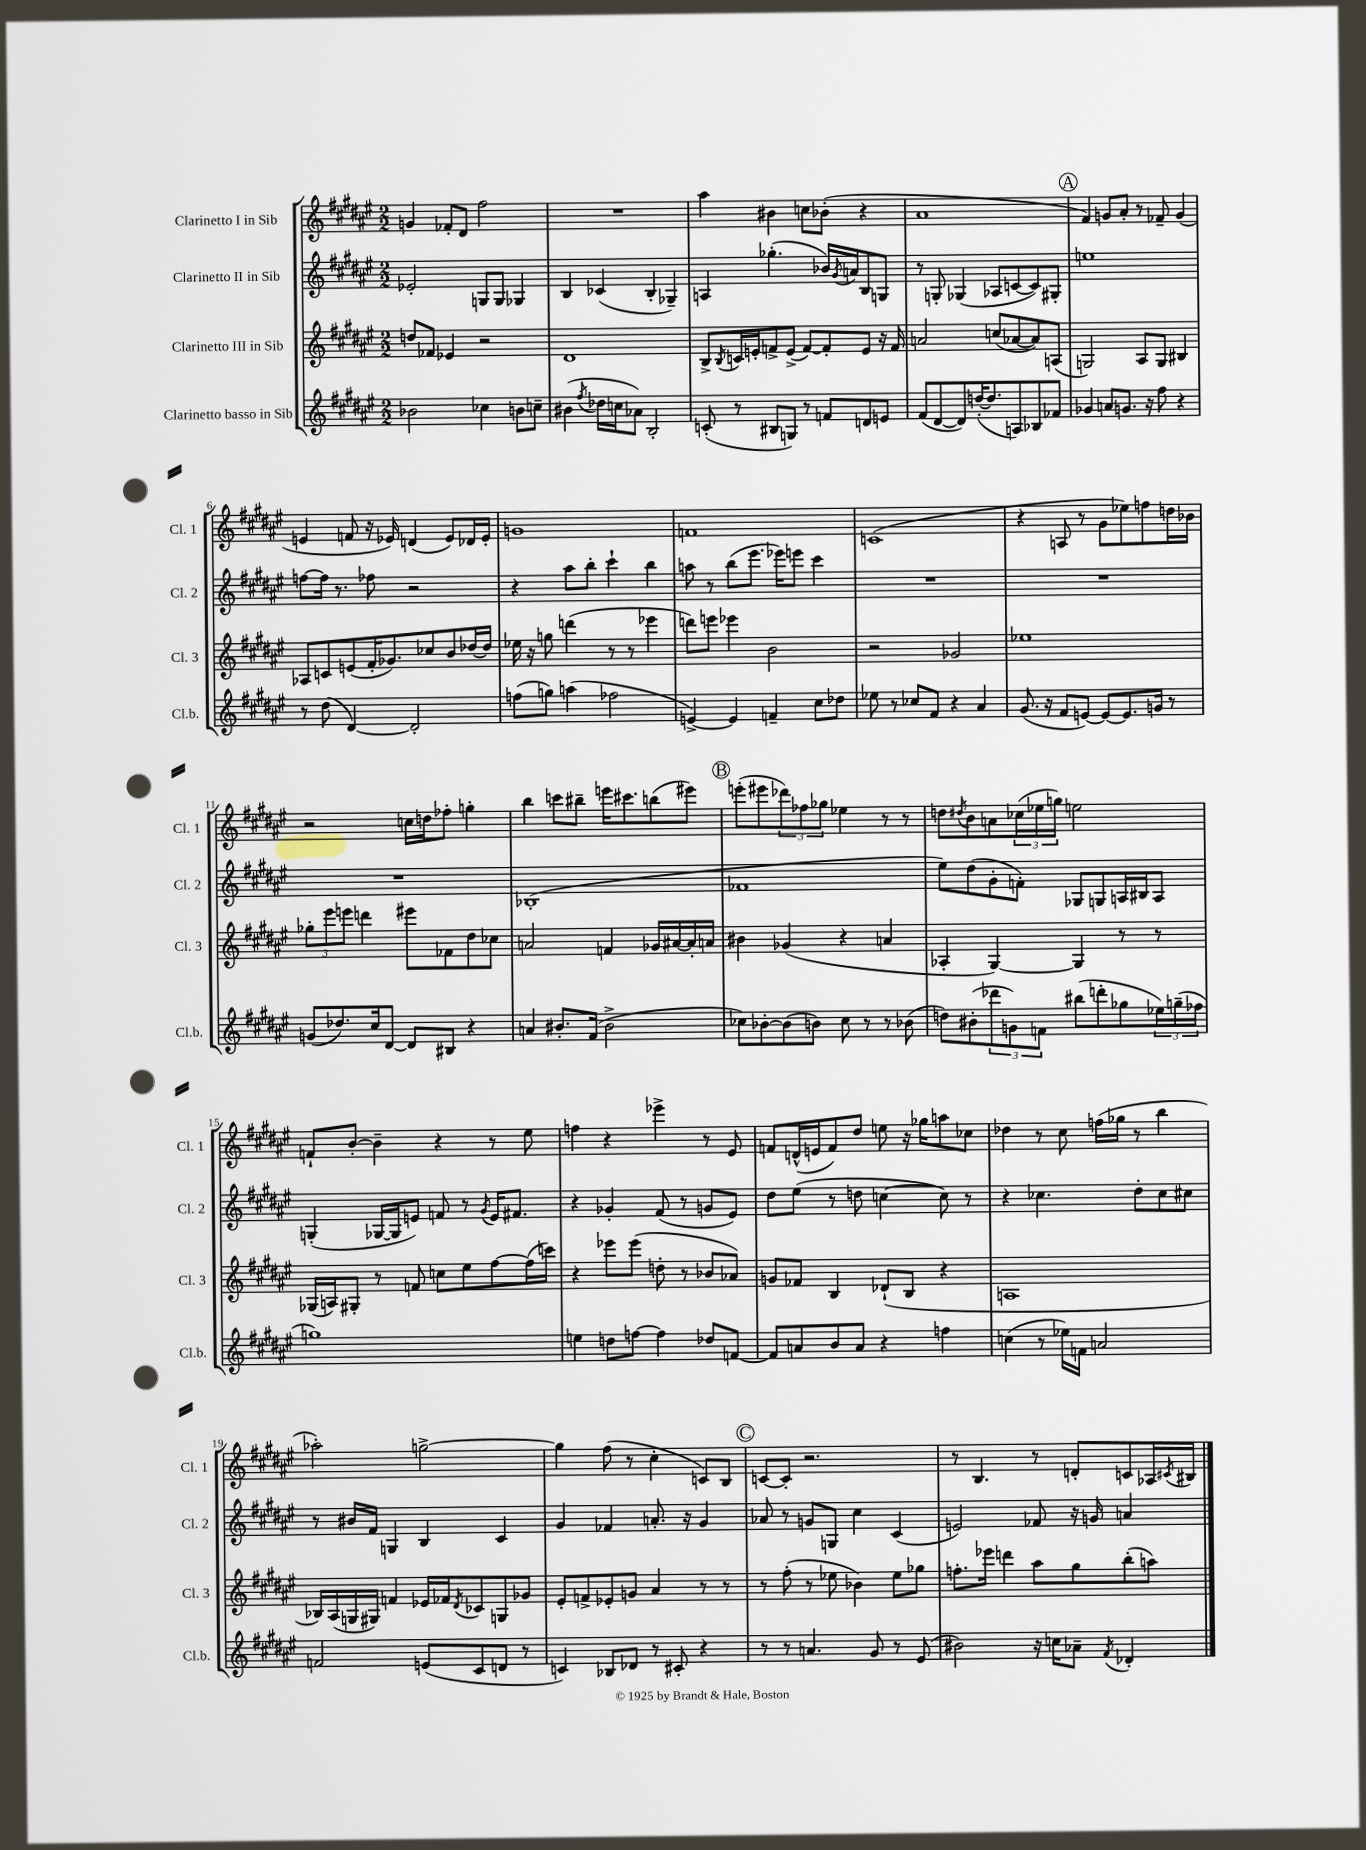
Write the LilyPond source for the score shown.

<<
\new StaffGroup <<
\new Staff = "s0" \with { instrumentName = "Clarinetto I in Sib" shortInstrumentName = "Cl. 1" } {
    \clef treble \key fis \major \numericTimeSignature \time 2/2
    g'4 fes'8-. dis'8 fis''2 |
    R1 |
    ais''4 bis'4 c''8 bes'8-.( r4 |
    ais'1 |
    \mark \markup { \circle "A" } fis'4) g'8 ais'8-. r8 fes'8-- g'4( |
    e'4 f'8 r16 ees'16) d'4( ees'8) des'16 ees'16-. |
    g'1 |
    f'1 |
    c'1( |
    r4 a8 r8 gis'8 ees''8) f''8 d''16 bes'16 |
    r2 c''16 d''16 fes''8-. g''4-. |
    b''4 c'''8 bis''8-- e'''16 cis'''8. b''8( eis'''8) |
    \mark \markup { \circle "B" } e'''8-.( eis'''8 \tuplet 3/2 { des'''8) fes''8 ges''8 } ees''4 r8 r8 |
    d''8 \acciaccatura { dis''8 } b'8 a'8 \tuplet 3/2 { ces''16( ees''16 g''16) } e''2 |
    f'8-! b'8~-. b'4-- r4 r8 eis''8 |
    f''4 r4 ees'''4-> r8 eis'8 |
    f'8 d'16-^( e'16 f'8) dis''8 e''8 r16 ges''16 a''8 ces''8 |
    des''4 r8 cis''8 f''16( ges''16 r8 b''4 |
    aes''2-.) g''2~-> |
    g''4 fis''8( r8 cis''4-. c'8) b8 |
    \mark \markup { \circle "C" } c'8~ c'8-. r2. |
    r8 b4. r8 d'8-. c'8 aes16 \acciaccatura { cis'8 } bis16 \bar "|." |
}
\new Staff = "s1" \with { instrumentName = "Clarinetto II in Sib" shortInstrumentName = "Cl. 2" } {
    \clef treble \key fis \major \numericTimeSignature \time 2/2
    ees'2-. g8 g8 ges4 |
    b4 ces'4( b4-. ges4--) |
    a4 ges''4.-.( bes'16) \acciaccatura { gis'8 } a'16 b8 g8 |
    r8 g8-. ges4( aes8 c'8~ c'8) gis8-. |
    \mark \markup { \circle "A" } e''1 |
    f''8~ f''16 r8. fes''8 r2 |
    r4 ais''8 b''8-. cis'''4-! b''4 |
    a''8 r8 b''8( eis'''8. ees'''16) e'''8 cis'''4 |
    R1 |
    R1 |
    R1 |
    bes1-.( |
    \mark \markup { \circle "B" } fes'1 |
    eis''8) dis''8( gis'8-. f'8-.) ges8 g8 a16 bis16 a8 |
    g4-.( ges16~ ges16 e'8) f'8 r8 \acciaccatura { gis'8 } e'16 fis'8. |
    r4 ges'4-. fis'8( r8 g'8 eis'8) |
    dis''8 eis''8( r8 d''8 c''4~ c''8) r8 |
    r4 ces''4. dis''8-. ces''8 cis''8 |
    r8 bis'16 fis'16 g4 b4 cis'4 |
    gis'4 fes'4 a'8.-. r16 gis'4 |
    \mark \markup { \circle "C" } aes'8 r8 g'8 g8 cis''4 cis'4( |
    e'2) fes'8 r16 g'16 a'4 \bar "|." |
}
\new Staff = "s2" \with { instrumentName = "Clarinetto III in Sib" shortInstrumentName = "Cl. 3" } {
    \clef treble \key fis \major \numericTimeSignature \time 2/2
    d''8 fes'8 ees'4 r2 |
    dis'1 |
    b8-> \acciaccatura { b8 } c'16 e'16-. f'8-> e'8->( f'8~) f'8-. e'8 r16 f'16 |
    a'2 c''8( aes'8~ aes'8) a8( |
    \mark \markup { \circle "A" } g2) ais8 g8 bis4 |
    aes8 c'8 e'8( fis'16-. ges'8.) ces''8 b'8 des''16~ des''16 |
    ees''16 r16 g''8 d'''4( r8 r8 ees'''4 |
    d'''8) e'''8 ees'''4 b'2 |
    r2 ges'2 |
    ees''1 |
    \tuplet 3/2 { ges''8-. eis'''8 e'''8 } d'''4 eis'''8 fes'8 dis''8 ces''8 |
    a'2 f'4 ges'16 ais'16~ ais'16-. a'16 |
    \mark \markup { \circle "B" } bis'4 ges'4( r4 a'4 |
    aes4-. gis4~) gis4 r8 r8 |
    ges16( a16) gis8-. r8 f'8 c''8 eis''8 fis''8~ fis''16( c'''16) |
    r4 ees'''8 ees'''8( d''8-. r8 bes'8 aes'8) |
    g'8 fes'8 b4 des'8-!( b8 r4 |
    a1 |
    bes16) ais16( g16 gis16) f'4 ees'16 fes'16 \acciaccatura { dis'8 } ces'8 g8 ges'8 |
    eis'8-. f'8-> ees'8-. g'8 ais'4 r8 r8 |
    \mark \markup { \circle "C" } r8 fis''8-.( r8 ees''8 bes'4) ees''8 ges''8 |
    f''8.-. ees'''16 d'''4 ais''8 gis''8 b''8-.( a''8) \bar "|." |
}
\new Staff = "s3" \with { instrumentName = "Clarinetto basso in Sib" shortInstrumentName = "Cl.b." } {
    \clef treble \key fis \major \numericTimeSignature \time 2/2
    bes'2 ces''4 b'8 c''8-- |
    bis'4( \acciaccatura { fis''8 } des''16 c''16 aes'8) b2-. |
    c'8-.( r8 bis8 g8) r8 f'8 d'8 e'8 |
    fis'8( dis'8~ dis'8) d''16~-.( d''8. a8) bes8 fes'8 |
    \mark \markup { \circle "A" } ges'4 a'8 g'8. r16 fis''8 r4 |
    r8 dis''8( dis'4~) dis'2-. |
    f''8( g''8) a''4( fes''2 |
    e'4~->) e'4 f'4-- cis''8 des''8 |
    ees''8 r8 ces''8 fis'8 r4 ais'4 |
    gis'8.( r16 fis'8 e'8~) e'8~ e'8. g'16 r8 |
    g'8( des''8.) cis''16 dis'8~ dis'8 bis8 r4 |
    a'4 bis'8.-. fis'16( bis'2-> |
    \mark \markup { \circle "B" } ces''8) bes'8~-. bes'8( b'8) ces''8 r8 r8 bes'8( |
    d''8) bis'8-.( \tuplet 3/2 { des'''8 g'8) f'8 } bis''8( d'''8-. ges''8 \tuplet 3/2 { ees''16) g''16--( fes''16 } |
    g''1) |
    e''4 d''8 f''8~ f''4 des''8 f'8~ |
    f'8 a'8 b'8 a'8 r4 f''4 |
    c''4( r8 ees''16) f'16 a'2 |
    f'2 e'8( cis'8 d'8 r8 |
    c'4) bes8 des'8 r8 cis'8-. r4 |
    \mark \markup { \circle "C" } r8 r8 a'4. gis'8 r8 eis'8( |
    bis'2) r16 c''16 aes'8-- \acciaccatura { fis'8 } des'4-. \bar "|." |
}
>>
>>
